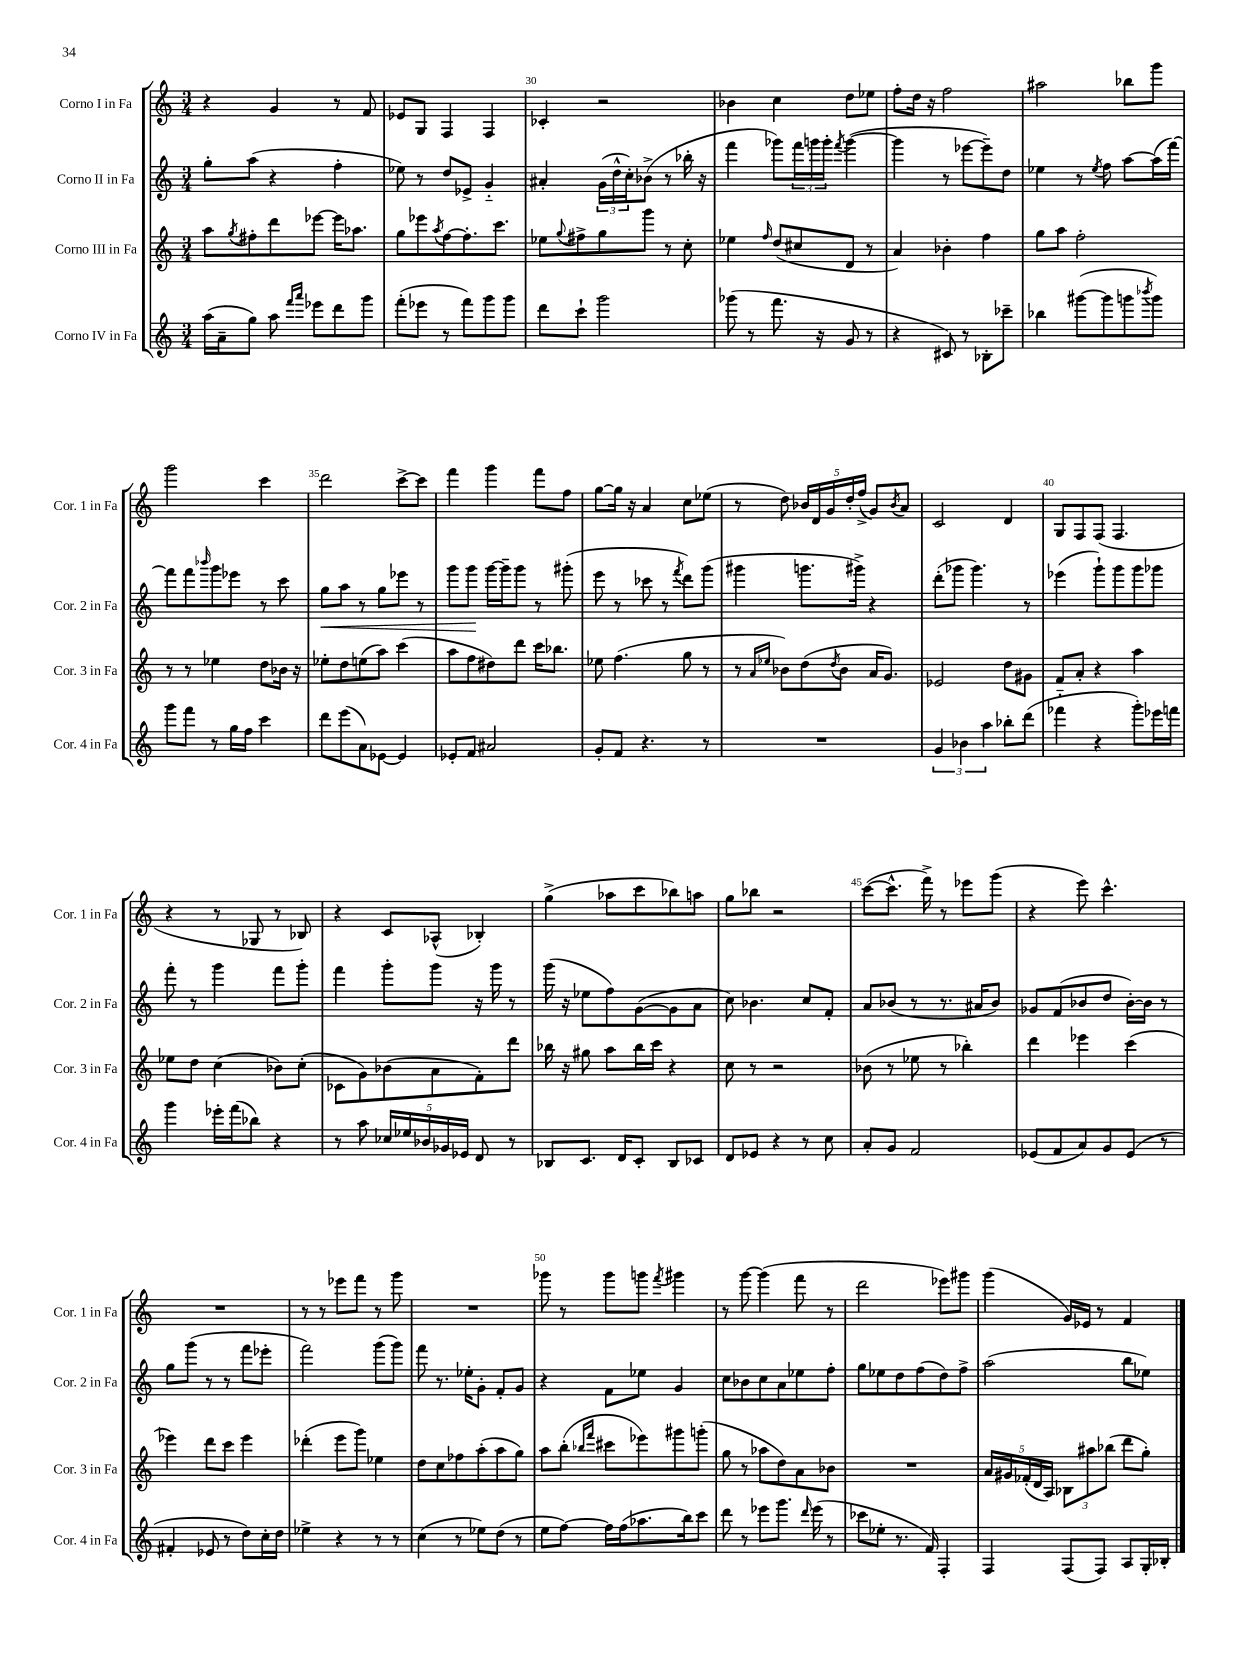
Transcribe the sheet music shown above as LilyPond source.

<<
\new StaffGroup <<
\new Staff = "s0" \with { instrumentName = "Corno I in Fa" shortInstrumentName = "Cor. 1 in Fa" } {
    \clef treble \key c \major \numericTimeSignature \time 3/4
    r4 g'4 r8 f'8 |
    ees'8 g8 f4 f4 |
    ces'4-. r2 |
    bes'4 c''4 d''8 ees''8 |
    f''8-. d''16 r16 f''2 |
    ais''2 bes''8 g'''8 |
    g'''2 c'''4 |
    d'''2 c'''8~-> c'''8 |
    f'''4 g'''4 f'''8 f''8 |
    g''8~ g''16 r16 a'4 c''8 ees''8( |
    r8 d''8) \tuplet 5/4 { bes'16 d'16 g'16 d''16-. f''16->( } g'8) \acciaccatura { bes'8 } a'8 |
    c'2 d'4 |
    g8 f8 f8( f4. |
    r4 r8 ges8 r8 bes8) |
    r4 c'8 aes8-^( bes4-.) |
    g''4->( aes''8 c'''8 bes''8) a''8 |
    g''8 bes''8 r2 |
    c'''8~( c'''8.-^ f'''16->) r8 ees'''8 g'''8( |
    r4 e'''8) c'''4.-^ |
    R2. |
    r8 r8 ees'''8 f'''8 r8 g'''8 |
    R2. |
    ges'''8 r8 ges'''8 g'''8 \acciaccatura { f'''8 } gis'''4 |
    r8 g'''8~ g'''4( f'''8 r8 |
    d'''2 ees'''8) gis'''8 |
    g'''4( g'16) ees'16 r8 f'4 \bar "|." |
}
\new Staff = "s1" \with { instrumentName = "Corno II in Fa" shortInstrumentName = "Cor. 2 in Fa" } {
    \clef treble \key c \major \numericTimeSignature \time 3/4
    g''8-. a''8( r4 f''4-. |
    ees''8) r8 d''8 ees'8-> g'4-_ |
    ais'4-. \tuplet 3/2 { g'16( d''16-^ c''16-.) } bes'8->( r8 bes''16-. r16 |
    f'''4 ges'''8) \tuplet 3/2 { f'''16 g'''16 g'''16-. } \acciaccatura { f'''8 } g'''4~( |
    g'''4 r8 ees'''8~ ees'''8--) d''8 |
    ees''4 r8 \acciaccatura { ees''8 } f''8 a''8~ a''16( f'''16~) |
    f'''8 f'''8 \grace { bes'''16 } g'''8 ees'''8 r8 c'''8 |
    g''8\< a''8 r8 g''8 ees'''8 r8 |
    g'''8 g'''8\! g'''16~ g'''16-- g'''8 r8 gis'''8-.( |
    e'''8 r8 ces'''8 r8 \acciaccatura { f'''8 } d'''8) g'''8( |
    gis'''4 g'''8. gis'''16->) r4 |
    d'''8-.( ges'''8 ges'''4.) r8 |
    ees'''4( g'''8-!) g'''8 g'''8 ges'''8 |
    f'''8-. r8 g'''4 f'''8 g'''8-. |
    f'''4 g'''8-. g'''8 r16 g'''16 r8 |
    g'''16( r16 ees''8 f''8) g'8~( g'8 a'8 |
    c''8) bes'4. c''8 f'8-. |
    a'8 bes'8( r8 r8. ais'16 bes'8) |
    ges'8 f'8( bes'8 d''8 bes'16~-.) bes'16 r8 |
    g''8 g'''8( r8 r8 f'''8 ees'''8-. |
    f'''2) g'''8( g'''8) |
    f'''8 r8. ees''16-. g'8-. f'8-. g'8 |
    r4 f'8 ees''8 g'4 |
    c''8 bes'8 c''8 a'8 ees''8 f''8-. |
    g''8 ees''8 d''8 f''8( d''8) f''8-> |
    a''2( b''8 ees''8) \bar "|." |
}
\new Staff = "s2" \with { instrumentName = "Corno III in Fa" shortInstrumentName = "Cor. 3 in Fa" } {
    \clef treble \key c \major \numericTimeSignature \time 3/4
    a''8 \acciaccatura { g''8 } fis''8-. d'''8 ees'''8~ ees'''16 aes''8. |
    g''8 ees'''8 \acciaccatura { a''8 } f''8~ f''8.-. c'''8. |
    ees''8 \appoggiatura { g''8 } fis''8-> g''8 g'''8 r8 c''8-. |
    ees''4 \grace { f''16 } d''8( cis''8 d'8 r8 |
    a'4) bes'4-. f''4 |
    g''8 a''8 f''2-. |
    r8 r8 ees''4 d''8 bes'16 r16 |
    ees''8-. d''8 e''8( a''8) c'''4( |
    a''8 f''8 dis''8) d'''8 c'''16 bes''8. |
    ees''8 f''4.( g''8 r8 |
    r8 \grace { a'16 ees''16 } bes'8) d''8( \acciaccatura { d''8 } bes'8 a'16 g'8.) |
    ees'2 d''8 gis'8 |
    f'8 a'8-. r4 a''4 |
    ees''8 d''8 c''4( bes'8) c''8-.( |
    ces'8 g'8) bes'8( a'8 f'8-.) d'''8 |
    bes''16 r16 gis''8 a''8 bes''16 c'''16 r4 |
    c''8 r8 r2 |
    bes'8( r8 ees''8 r8 bes''4-.) |
    d'''4 ees'''4 c'''4( |
    ees'''4) d'''8 c'''8 ees'''4 |
    des'''4-.( e'''8 g'''8) ees''4 |
    d''8 c''8 fes''8 a''8-.( a''8 g''8) |
    a''8 b''8-.( \grace { bes''16 f'''16 } cis'''8 ees'''8) gis'''8 g'''8-.( |
    g''8 r8 aes''8 d''8) a'8 bes'8 |
    R2. |
    \tuplet 5/4 { a'16 gis'16 fes'16-.( d'16 a16) } \tuplet 3/2 { bes8 ais''8 bes''8( } d'''8 g''8-.) \bar "|." |
}
\new Staff = "s3" \with { instrumentName = "Corno IV in Fa" shortInstrumentName = "Cor. 4 in Fa" } {
    \clef treble \key c \major \numericTimeSignature \time 3/4
    a''16( a'16-- g''8) a''8 \grace { f'''16 a'''16 } ees'''8 d'''8 g'''8 |
    f'''8-.( ees'''8 r8 f'''8) g'''8 g'''8 |
    d'''8 c'''8-! g'''2 |
    ges'''8( r8 f'''8. r16 g'8 r8 |
    r4 cis'8) r8 bes8-. ces'''8-- |
    bes''4 gis'''8~( gis'''8 g'''8 \acciaccatura { bes'''8 } g'''8) |
    g'''8 f'''8 r8 g''16 f''16 c'''4 |
    d'''8 e'''8( a'8) ees'8~ ees'4 |
    ees'8-. f'8 ais'2 |
    g'8-. f'8 r4. r8 |
    R2. |
    \tuplet 3/2 { g'4 bes'4 a''4 } bes''8-. d'''8( |
    fes'''4-_ r4 g'''8-.) ees'''16 f'''16 |
    g'''4 ees'''16-. f'''16( bes''8) r4 |
    r8 a''8 \tuplet 5/4 { ces''16 ees''16 bes'16 ges'16 ees'16 } d'8 r8 |
    bes8 c'8. d'16 c'8-. bes8 ces'8 |
    d'8 ees'8 r4 r8 c''8 |
    a'8-. g'8 f'2 |
    ees'8( f'8 a'8) g'8 ees'8( r8 |
    fis'4-. ees'8 r8 d''8) c''16-. d''16 |
    ees''4-> r4 r8 r8 |
    c''4( r8 ees''8) d''8( r8 |
    e''8 f''8~) f''16 f''16( aes''8. b''16) c'''8 |
    d'''8 r8 ees'''8 g'''8. \grace { d'''16 } ees'''16( r8 |
    ces'''8 ees''8-. r8. f'16) f4-. |
    f4 f8( f8) a8 g16-. bes16-. \bar "|." |
}
>>
>>
\layout { \context { \Score currentBarNumber = #28 \override BarNumber.break-visibility = ##(#f #t #t) barNumberVisibility = #(every-nth-bar-number-visible 5) } }
